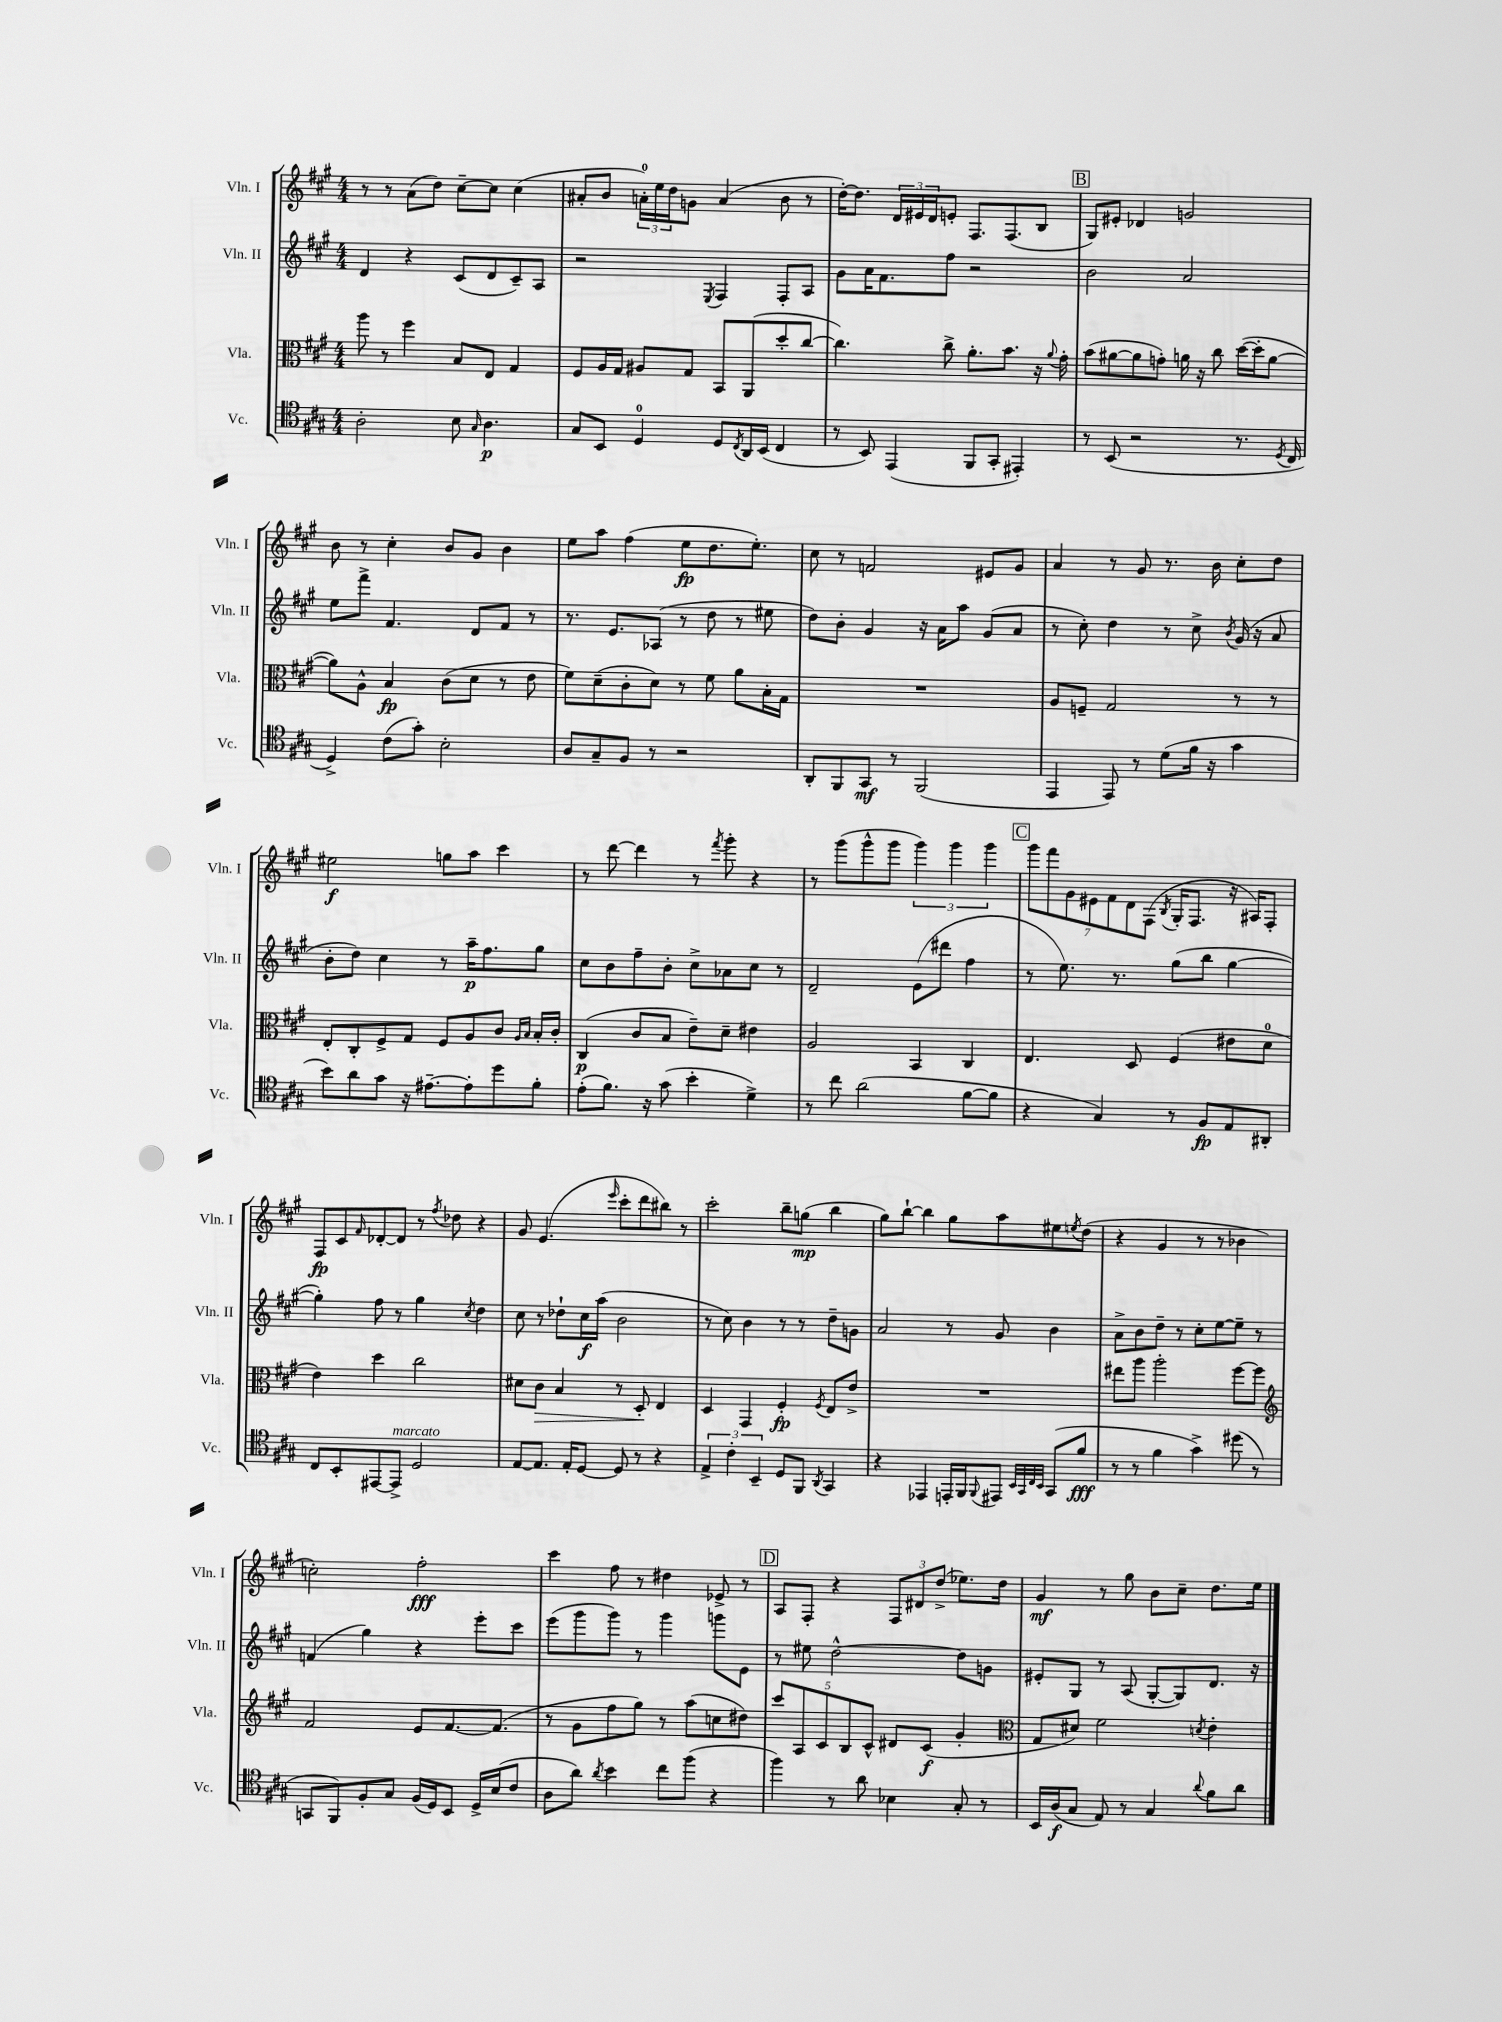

**kern	**kern	**kern	**kern
*staff4	*staff3	*staff2	*staff1
*clefC4	*clefC3	*clefG2	*clefG2
*k[f#c#g#]	*k[f#c#g#]	*k[f#c#g#]	*k[f#c#g#]
*M4/4	*M4/4	*M4/4	*M4/4
2A'	8aa	4d	8r
.	8r	.	8r
.	4ff#	4r	(8a
.	.	.	8dd)
8B	8B	(8c#	[8cc#~
16qqG#	.	.	.
4.A	8E	8d	8cc#]
.	4G#	8c#~)	(4cc#
.	.	8A	.
=	=	=	=
8G#	8F#	2r	8a#'
8BB	16A	.	8b
.	16G#	.	.
4D	8A#	.	24a')
.	.	.	24ee
.	.	.	24dd
.	8G#	.	8g
.	.	8qE	.
8D	8BB	4F#	(4a
8qC#	.	.	.
16AA	(8AA	.	.
(16BB	.	.	.
4C#	8dd'	8F#'	8b
.	[8cc#	8A	8r
=	=	=	=
8r	4.cc#])	8g#	[16dd')
.	.	.	8.dd]
8BB)	.	16a	.
.	.	8.f#	.
(4EE	.	.	24d
.	.	.	24e#
.	.	.	24d
.	8cc#^	8ff#	8e'
8FF#	8.a'	2r	8.F#
8GG#'	.	.	.
.	8.b	.	(8.F#
4EE#')	.	.	.
.	16r	.	8B
.	8qqa	.	.
.	16g#'	.	.
=	=	=	=
8r	(8b	2b	8G#)
(8BB	[8a#	.	8e#'
2r	8a#]	.	4d-
.	8g')	.	.
.	16a	2a	2g
.	16r	.	.
.	8cc#	.	.
8.r	([16dd	.	.
.	16dd']	.	.
.	[8a	.	.
8qD	.	.	.
16C#	.	.	.
=	=	=	=
4D^)	8a])	8ee	8b
.	8A^^	8fff#^	8r
(8c#	4B	4.f#	4cc#'
8g#')	.	.	.
2B'	(8c#	.	8b
.	8d	8d	8g#
.	8r	8f#	4b
.	8e	8r	.
=	=	=	=
8A	8f#)	8.r	8ee
8G#~	(8d~	.	8aa
.	.	8.e	.
8F#	8c#'	.	(4ff#
8r	8d)	(8A-	.
2r	8r	8r	8ee
.	8f#	8dd	8.dd
.	8a	8r	.
.	.	.	8.ee')
.	16B'	8ee#	.
.	16G#	.	.
=	=	=	=
8AA'	1r	8dd)	8cc#
8FF#	.	8b'	8r
8GG#	.	4g#	2f
8r	.	.	.
(2FF#	.	16r	.
.	.	16a	.
.	.	8aa	.
.	.	(8g#	8e#
.	.	8a	8g#
=	=	=	=
4EE	8A	8r	4a
.	8F~	8cc#')	.
8EE)	2G#	4dd	8r
8r	.	.	8g#
(8d	.	8r	8.r
16f#	.	8cc#^	.
16r	.	.	16b
.	.	8qb	.
4g#	8r	(16g#	8cc#'
.	.	16r	.
.	8r	8a	8dd
=	=	=	=
8b)	8E'	8b'	2ee#
8a	8C#'	8dd)	.
8g#	8F#^	4cc#	.
16r	8G#	.	.
[8.e#~	.	.	.
.	8F#	8r	8gg
8e#']	8A	16aa~	8aa
.	.	8.ff#	.
8dd	8c#	.	4ccc#
.	16qqA	.	.
.	16qqB	.	.
8f#'	16B'	8gg#	.
.	16c#'	.	.
=	=	=	=
(8e'	(4C#	8cc#	8r
8.f#)	.	8b	[8ddd
.	8c#	8ff#~	4ddd]
16r	.	.	.
(8g#	8B	8b'	.
4b'	8e~)	8cc#^	8r
.	.	.	8qfff#
.	8d~	8a-	8ggg#'
4d^)	4e#	8cc#	4r
.	.	8r	.
=	=	=	=
8r	2A	2d~	8r
8cc#	.	.	(8ggg#
(2a	.	.	8ggg#^^
.	.	.	8ggg#
.	4BB	(8e	6ggg#)
.	.	8ddd#	.
.	.	.	6ggg#
[8f#	4C#	4ff#	.
.	.	.	6ggg#
8f#]	.	.	.
=	=	=	=
4r	4.E	8r	14ggg#
.	.	.	14fff#
.	.	8.ee)	.
.	.	.	14g#
.	.	.	14e#
4G#)	.	.	.
.	.	.	14f#
.	.	8.r	.
.	.	.	14d
.	8D	.	.
.	.	.	(14F#
.	.	.	8qB
8r	(4F#	(8gg#	16G#'
.	.	.	8.F#
8F#	.	8bb	.
8E	8e#	[4gg#	16r
.	.	.	16A#)
8AA#'	8d	.	8F#'
=	=	=	=
8C#	4e)	4gg#'])	8F#
8BB'	.	.	8c#
.	.	.	16qqf#
[8EE#	4dd	8ff#	[8d-'
8EE#^]	.	8r	8d-]
2D	2cc#	4gg#	8r
.	.	.	8qff#
.	.	.	8dd-
.	.	8qcc#	.
.	.	4dd	4r
=	=	=	=
[8E	8d#	8cc#	8g#
8.E]	8c#	8r	(4.e
.	4B	8dd-`	.
16E'	.	.	.
[8D	.	16cc#	.
.	.	(16aa	.
.	.	.	16qqeee
8D]	8r	2b	8ccc#'
8r	8D'	.	8ddd
4r	4E	.	8bb#)
.	.	.	8r
=	=	=	=
6E^	4D	8r	2ccc#'
.	.	8cc#)	.
6c#'	.	.	.
.	4GG#	4b	.
6BB~	.	.	.
8D	4F#'	8r	8bb~
8FF#	.	8r	(8gg
8qAA	8qF#	.	.
4GG#	8E	8dd~	4bb
.	8e^	8g	.
=	=	=	=
4r	1r	2a	8gg#)
.	.	.	[8bb`
4EE-	.	.	4bb]
16EE'	.	8r	8gg#
16FF#	.	.	.
8qqFF#	.	.	.
8EE#	.	8g#	8aa
32qqBB	.	.	.
32qqGG#	.	.	.
32qqC#	.	.	.
32qqBB	.	.	.
(8GG#	.	4b	8ee#
.	.	.	8qee
8f#	.	.	(8dd
=	=	=	=
8r	8ee#	8a^	4r
8r	8aa	8b	.
4f#	2aa'	8dd~	4g#
.	.	8r	.
4g#^)	.	8cc#'	8r
.	.	[8ee	8r
(8dd#	[8ff#	8ee~]	4b-
8r	8ff#]	8r	.
=	=	=	=
*	*clefG2	*	*
8GG	2f#	(4f	2cc')
8FF#)	.	.	.
8F#'	.	4gg#)	.
8G#	.	.	.
(16F#	8e	4r	2ff#'
16D)	.	.	.
8BB	[8.f#	.	.
16D^	.	8eee'	.
(16B	(8.f#]	.	.
8c#	.	8ccc#	.
=	=	=	=
8A	8r	(8eee	4ccc#
8a)	8g#	8ggg#	.
8qa	.	.	.
4b	8ff#	8ggg#)	8ff#
.	8gg#)	8r	8r
8cc#	8r	4ggg#	4dd#
(8ff#	(8aa	.	.
4r	8cc	8ggg	8e-^
.	8dd#)	8e	8r
=	=	=	=
4ff#)	10ccc#	8r	8A
.	10A	.	.
.	.	8ee#	8F#'
.	10c#	.	.
8r	.	[2dd^^	4r
.	10B	.	.
8a	.	.	.
.	10c#^^	.	.
4B-	8d#	.	12F#
.	.	.	12d#
.	(8c#	.	.
.	.	.	(12dd^
8G#'	4g#'	8dd]	8.ee-)
8r	.	8g	.
.	.	.	16dd
=	=	=	=
*	*clefC3	*	*
16BB	8G#	8e#'	4g#
(16A	.	.	.
8G#	8d#)	8G#	.
8E)	2f#	8r	8r
8r	.	(8A	8gg#
4G#	.	[8G#'	8b
.	.	8G#])	8cc#~
8qqa	8qd	.	.
8f#	4e'	8.d	8.dd
8a	.	.	.
.	.	16r	16ee
==	==	==	==
*-	*-	*-	*-
